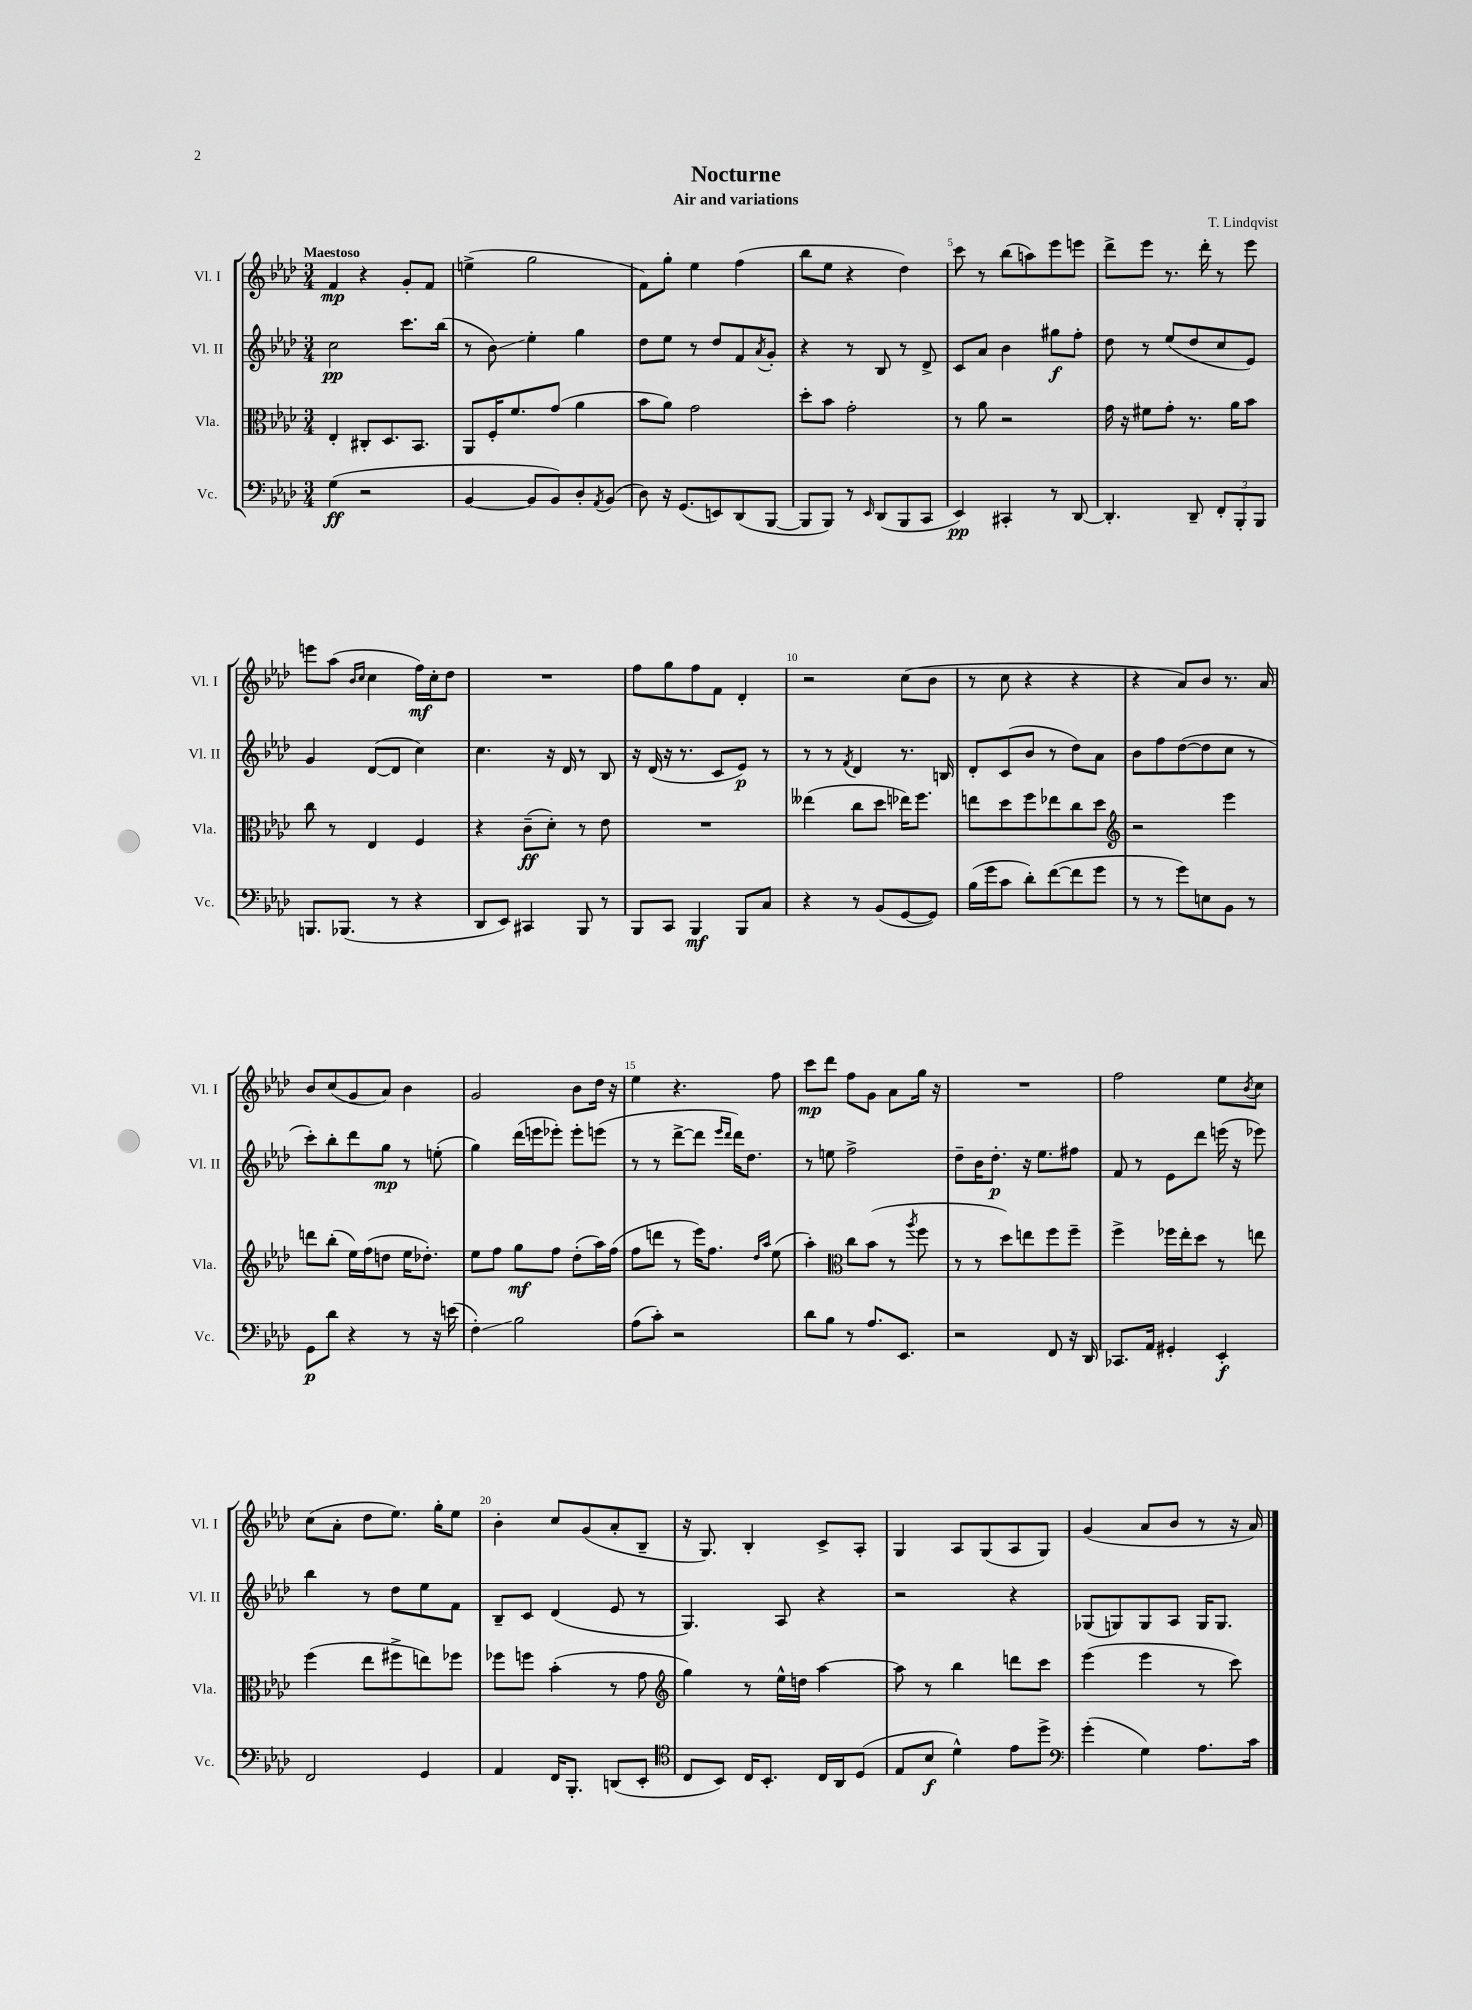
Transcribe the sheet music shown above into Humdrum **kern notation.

**kern	**kern	**kern	**kern
*staff4	*staff3	*staff2	*staff1
*clefF4	*clefC3	*clefG2	*clefG2
*k[b-e-a-d-]	*k[b-e-a-d-]	*k[b-e-a-d-]	*k[b-e-a-d-]
*M3/4	*M3/4	*M3/4	*M3/4
(4G	4E-'	2cc	4f
2r	8C#'	.	4r
.	8.D-	.	.
.	.	8.ccc	8g'
.	8.BB-	.	.
.	.	.	8f
.	.	(16bb-	.
=	=	=	=
[4BB-	8AA-	8r	(4ee^
.	16F'	8b-)	.
.	8.f	.	.
8BB-]	.	4ee-'	2gg
8BB-)	(8g	.	.
8D-'	4a-	4gg	.
8qAA-	.	.	.
(8BB-	.	.	.
=	=	=	=
8D-)	8b-	8dd-	8f)
16r	8a-)	8ee-	8gg'
(8.GG	.	.	.
.	2g	8r	4ee-
8EE)	.	8dd-	.
(8DD-	.	8f	(4ff
.	.	8qa-	.
[8BBB-	.	8g'	.
=	=	=	=
8BBB-]	8dd-'	4r	8bb-
8BBB-)	8b-	.	8ee-
8r	2g'	8r	4r
16qqEE-	.	.	.
(8DD-	.	8B-	.
8BBB-	.	8r	4dd-)
8CC	.	8d-^	.
=	=	=	=
4EE-)	8r	8c	8ccc
.	8a-	8a-	8r
4CC#'	2r	4b-	(8bb-
.	.	.	8aa)
8r	.	8gg#	8eee-
[8DD-	.	8ff'	8eee
=	=	=	=
4.DD-']	16g	8dd-	8ddd-^
.	16r	.	.
.	8f#	8r	8eee-
.	8g'	(8ee-	8.r
8DD-~	8.r	8dd-	.
.	.	.	16ddd-'
12FF'	.	8cc	8r
.	16a-	.	.
12BBB-'	.	.	.
.	8b-	8e-)	8eee-
12BBB-	.	.	.
=	=	=	=
8.BBB	8cc	4g	8eee
.	8r	.	(8aa-
(8.BBB-	.	.	.
.	.	.	16qqb-
.	.	.	16qqcc
.	4E-	([8d-	4cc
8r	.	8d-]	.
4r	4F	4cc)	16ff)
.	.	.	16cc'
.	.	.	8dd-
=	=	=	=
8DD-	4r	4.cc	2.r
8EE-)	.	.	.
4CC#	(8c~	.	.
.	8d-')	16r	.
.	.	16d-	.
8BBB-	8r	8r	.
8r	8e-	8B-	.
=	=	=	=
8BBB-	2.r	16r	8ff
.	.	(16d-	.
8CC	.	16r	8gg
.	.	8.r	.
4BBB-	.	.	8ff
.	.	8c	8f
8BBB-	.	8e-)	4d-'
8C	.	8r	.
=	=	=	=
4r	(4ee--	8r	2r
.	.	8r	.
.	.	8qf	.
8r	8cc	4d-	.
(8BB-	8dd-	.	.
[8GG	16ee-)	8.r	(8cc
.	8.ff	.	.
8GG])	.	.	8b-
.	.	16B	.
=	=	=	=
(16B-	8ee	8d-'	8r
16g	.	.	.
8c	8dd-	(8c	8cc
8d-')	8ff	8b-	4r
([8f	8ee-	8r	.
8f]	8cc	8dd-)	4r
8g	8dd-	8a-	.
=	=	=	=
*	*clefG2	*	*
8r	2r	8b-	4r
8r	.	8ff	.
8g)	.	([8dd-	8a-)
8E	.	8dd-]	8b-
8BB-	4eee-	8cc	8.r
8r	.	8r	.
.	.	.	16a-
=	=	=	=
8GG	8ddd	8ccc')	8b-
8d-	(8bb-'	8bb-'	(8cc
4r	16ee-)	8ddd-	8g
.	(16ff	.	.
.	8dd	8gg	8a-)
8r	16ee-	8r	4b-
.	8.dd-')	.	.
16r	.	(8ee'	.
(16e	.	.	.
=	=	=	=
4F')	8ee-	4gg)	2g
.	8ff	.	.
2B-	8gg	(16ddd-	.
.	.	16eee	.
.	8ff	8eee-')	.
.	(8dd-'	8eee-'	8b-
.	16aa-)	(8eee	16dd-
.	(16ff	.	16r
=	=	=	=
(8A-	8ff	8r	4ee-
8c')	8ddd	8r	.
2r	8r	[8ddd-^	4.r
.	16eee-)	8ddd-]	.
.	8.ff	.	.
.	.	16qqeee-	.
.	.	16qqddd-	.
.	.	16ddd-)	.
.	.	8.dd-	.
.	16qqdd-	.	.
.	16qqaa-	.	.
.	(8ee-	.	8ff
=	=	=	=
8d-	4aa-')	8r	8ccc
8B-	.	8ee	8ddd-
*	*clefC3	*	*
8r	8cc	2ff^	8ff
8.A-	(8b-	.	8g
.	8r	.	8a-
8.EE-	.	.	.
.	8qaa-	.	.
.	8ff	.	16gg
.	.	.	16r
=	=	=	=
2r	8r	8dd-~	2.r
.	8r	16b-	.
.	.	8.dd-'	.
.	8dd-)	.	.
.	8ee	16r	.
.	.	8.ee-	.
8FF	8ff	.	.
16r	8ff~	8ff#	.
16DD-	.	.	.
=	=	=	=
8.CC-	4ff^	8f	2ff
.	.	8r	.
16AA-	.	.	.
4GG#'	16ff-	8e-	.
.	16ee-'	.	.
.	8dd-	8ddd-	.
4EE-'	8r	(16eee	8ee-
.	.	16r	.
.	.	.	8qb-
.	8ee	8eee-)	8cc
=	=	=	=
2FF	(4ff	4bb-	(8cc
.	.	.	8a-'
.	8ee-	8r	8dd-
.	8ff#^	8dd-	8.ee-)
4GG	8ee)	8ee-	.
.	.	.	16gg'
.	8ff-	8f	8ee-
=	=	=	=
4AA-	8ff-	8B-~	4b-'
.	8ff	8c	.
16FF	(4b-'	(4d-	8cc
8.BBB-'	.	.	.
.	.	.	(8g
(8DD	8r	8e-	8a-'
8EE-'	8g	8r	8B-~
=	=	=	=
*clefC4	*clefG2	*	*
8C	4gg)	4.G)	16r
.	.	.	8.G)
8BB-)	.	.	.
16C	8r	.	4B-'
8.BB-'	.	.	.
.	16ee-^^	8A-	.
.	16dd	.	.
16C	[4aa-	4r	8c^
16AA-	.	.	.
(8D-	.	.	8A-'
=	=	=	=
8E-	8aa-]	2r	4G
8B-	8r	.	.
4d-^^)	4bb-	.	8A-
.	.	.	(8G
8e-	8ddd	4r	8A-
8dd-^	8ccc	.	8G)
=	=	=	=
*clefF4	*	*	*
(4g'	(4eee-	(8G-	(4g
.	.	8G)	.
4G)	4eee-	8G	8a-
.	.	8A-	8b-
8.A-	8r	16G	8r
.	.	8.G	.
.	8ccc)	.	16r
16c	.	.	16a-)
==	==	==	==
*-	*-	*-	*-
